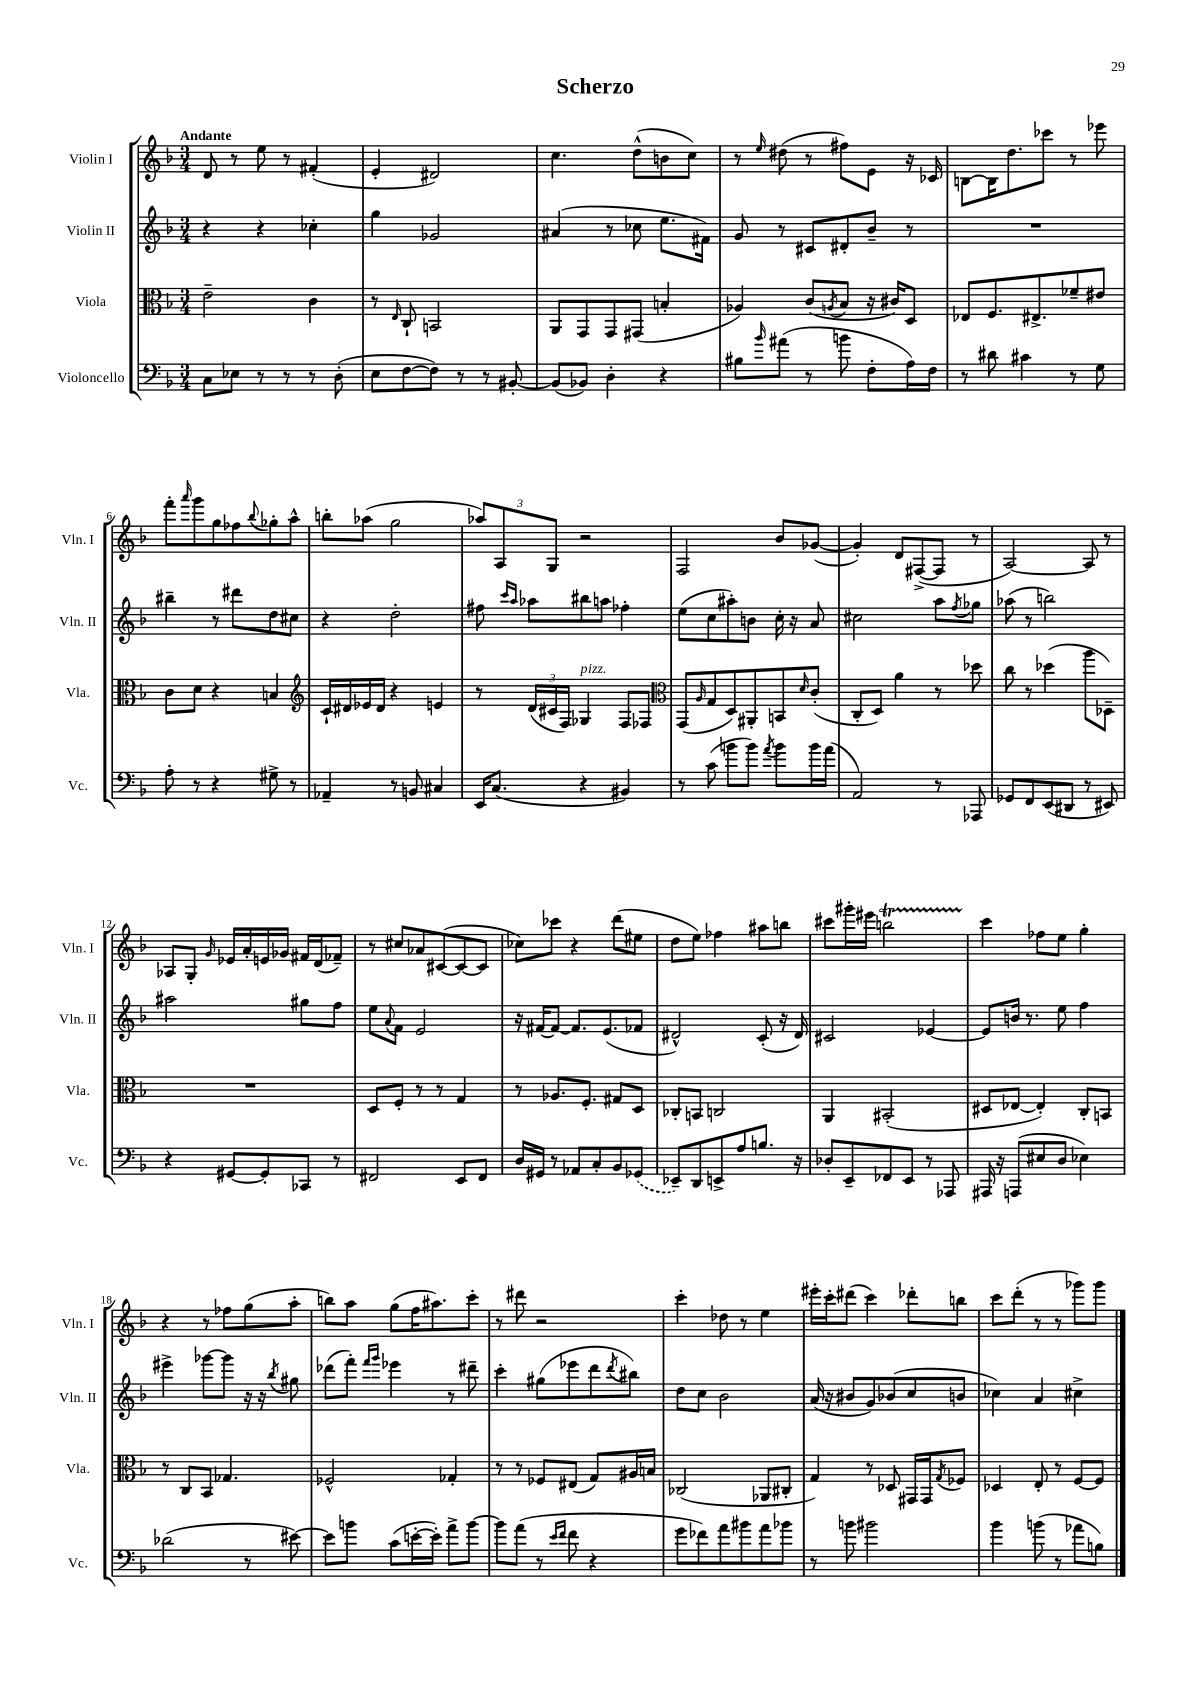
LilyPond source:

\header { title = "Scherzo" }
<<
\new StaffGroup <<
\new Staff = "s0" \with { instrumentName = "Violin I" shortInstrumentName = "Vln. I" } {
    \clef treble \key f \major \numericTimeSignature \time 3/4 \tempo "Andante"
    d'8 r8 e''8 r8 fis'4-.( |
    e'4-. dis'2) |
    c''4. d''8-^( b'8 c''8) |
    r8 \grace { e''16 } dis''8( r8 fis''8) e'8 r16 ces'16 |
    b8~ b16 d''8. ces'''8 r8 ees'''8 |
    f'''8-. \grace { a'''16 } g'''8 g''8 fes''8 \appoggiatura { bes''8 } ges''8-. a''8-^ |
    b''8-. aes''8( g''2 |
    \tuplet 3/2 { aes''8) a8 g8 } r2 |
    f2 bes'8 ges'8~( |
    ges'4-.) d'8 fis8~->( fis8 r8 |
    a2~) a8 r8 |
    aes8 g8-. \grace { g'16 } ees'16 a'16-. e'16 ges'16 fis'16 d'16( fes'8--) |
    r8 cis''8 aes'8 cis'8~( cis'8~ cis'8 |
    ces''8) ces'''8 r4 d'''8( eis''8 |
    d''8 e''8) fes''4 ais''8 b''8 |
    cis'''8 gis'''16-. eis'''16 b''2\startTrillSpan |
    c'''4\stopTrillSpan fes''8 e''8 g''4-. |
    r4 r8 fes''8 g''8( a''8-. |
    b''8) a''8 g''8( f''16 ais''8.) c'''8-. |
    r8 dis'''8 r2 |
    c'''4-. des''8 r8 e''4 |
    eis'''16-. c'''16-. dis'''8( c'''4) des'''8-. b''8 |
    c'''8 d'''8-.( r8 r8 ges'''8) ges'''8 \bar "|." |
}
\new Staff = "s1" \with { instrumentName = "Violin II" shortInstrumentName = "Vln. II" } {
    \clef treble \key f \major \numericTimeSignature \time 3/4
    r4 r4 ces''4-. |
    g''4 ges'2 |
    ais'4( r8 ces''8 e''8. fis'16) |
    g'8 r8 cis'8 dis'8-. bes'8-- r8 |
    R2. |
    bis''4-- r8 dis'''8 d''8 cis''8 |
    r4 d''2-. |
    fis''8 \grace { c'''16 a''16 } aes''8 bis''8 a''8 fes''4-. |
    e''8( c''8 ais''8-.) b'8 c''16-. r16 a'8 |
    cis''2 a''8 \acciaccatura { f''8 } ges''8 |
    aes''8( r8 b''2) |
    ais''2 gis''8 f''8 |
    e''8 \appoggiatura { a'8 } f'8 e'2 |
    r16 fis'16~ fis'8~ fis'8. e'8.( fes'8 |
    dis'2-^) c'8-.( r16 dis'16) |
    cis'2 ees'4~ |
    ees'8 b'16 r8. e''8 f''4 |
    eis'''4-> ges'''8~ ges'''8 r16 r16 \acciaccatura { bes''8 } gis''8 |
    des'''8( f'''8-.) \grace { f'''16 g'''16 } ees'''4 r8 dis'''8-- |
    c'''4-. gis''8( ees'''8 d'''8 \acciaccatura { d'''8 } bis''8) |
    d''8 c''8 bes'2 |
    a'16( r16 bis'8 g'8) bes'8( c''8 b'8 |
    ces''4) a'4 cis''4-> \bar "|." |
}
\new Staff = "s2" \with { instrumentName = "Viola" shortInstrumentName = "Vla." } {
    \clef alto \key f \major \numericTimeSignature \time 3/4
    e'2-- c'4 |
    r8 \grace { e16 } c8-! b,2 |
    a,8 g,8 g,8 gis,8( b4-. |
    aes4) c'8( \acciaccatura { a8 } bes8 r16 cis'16) d8 |
    ees8 f8. eis8.-> fes'8-- eis'8 |
    c'8 d'8 r4 b4 |
    \clef treble c'16-! dis'16 ees'16 dis'16 r4 e'4 |
    r8 \tuplet 3/2 { d'16( cis'16 f16) } ges4^\markup { \italic "pizz." } f8 fes8 |
    \clef alto g,8( \grace { a16 } g8 d8) ais,8-. b,8 \grace { d'16 } c'8-.( |
    c8-. d8) a'4 r8 des''8 |
    c''8 r8 des''4( a''8 des8--) |
    R2. |
    d8 f8-. r8 r8 g4 |
    r8 aes8. f8.-. gis8 d8 |
    ces8-. b,8 c2 |
    a,4 bis,2-.( |
    dis8 ees8~ ees4-.) c8-. b,8 |
    r8 c8 bes,8 ges4. |
    fes2-^ ges4-. |
    r8 r8 fes8 eis8( g8) ais16 b16 |
    ces2( aes,8 cis8-. |
    g4) r8 des8 gis,16 gis,16 \acciaccatura { g8 } fes8 |
    des4 e8-. r8 f8~ f8 \bar "|." |
}
\new Staff = "s3" \with { instrumentName = "Violoncello" shortInstrumentName = "Vc." } {
    \clef bass \key f \major \numericTimeSignature \time 3/4
    c8 ees8 r8 r8 r8 d8-.( |
    e8 f8~ f8) r8 r8 bis,8~-. |
    bis,8( bes,8) d4-. r4 |
    bis8 \grace { bes'16 } ais'8( r8 b'8 f8-. a16) f16 |
    r8 dis'8 cis'4 r8 g8 |
    a8-. r8 r4 gis8-> r8 |
    aes,4-- r8 b,8 cis4 |
    e,16 c8.( r4 bis,4) |
    r8 c'8( b'8 b'8) \acciaccatura { a'8 } b'8 b'16 a'16( |
    a,2) r8 aes,,8 |
    ges,8 f,8 e,8( dis,8 r8 eis,8) |
    r4 gis,8~ gis,8-. ces,8 r8 |
    fis,2 e,8 fis,8 |
    d16 gis,16 r8 aes,8 c8-. bes,8 \once \slurDashed ges,8( |
    ees,8--) d,8 e,8-> a8 b8. r16 |
    des8-. e,8-- fes,8 e,8 r8 aes,,8 |
    ais,,16 r16 a,,8( eis8 d8 ees4) |
    des'2( r8 eis'8~) |
    eis'8 b'8 c'8( e'16~-. e'16-.) a'8-> b'8~ |
    b'8 a'8( r8 \grace { e'16 f'16 } f'8 r4 |
    g'8 fes'8) a'8 bis'8 a'8 bes'8 |
    r8 b'8 bis'2 |
    bes'4 b'8( r8 aes'8 b8) \bar "|." |
}
>>
>>
